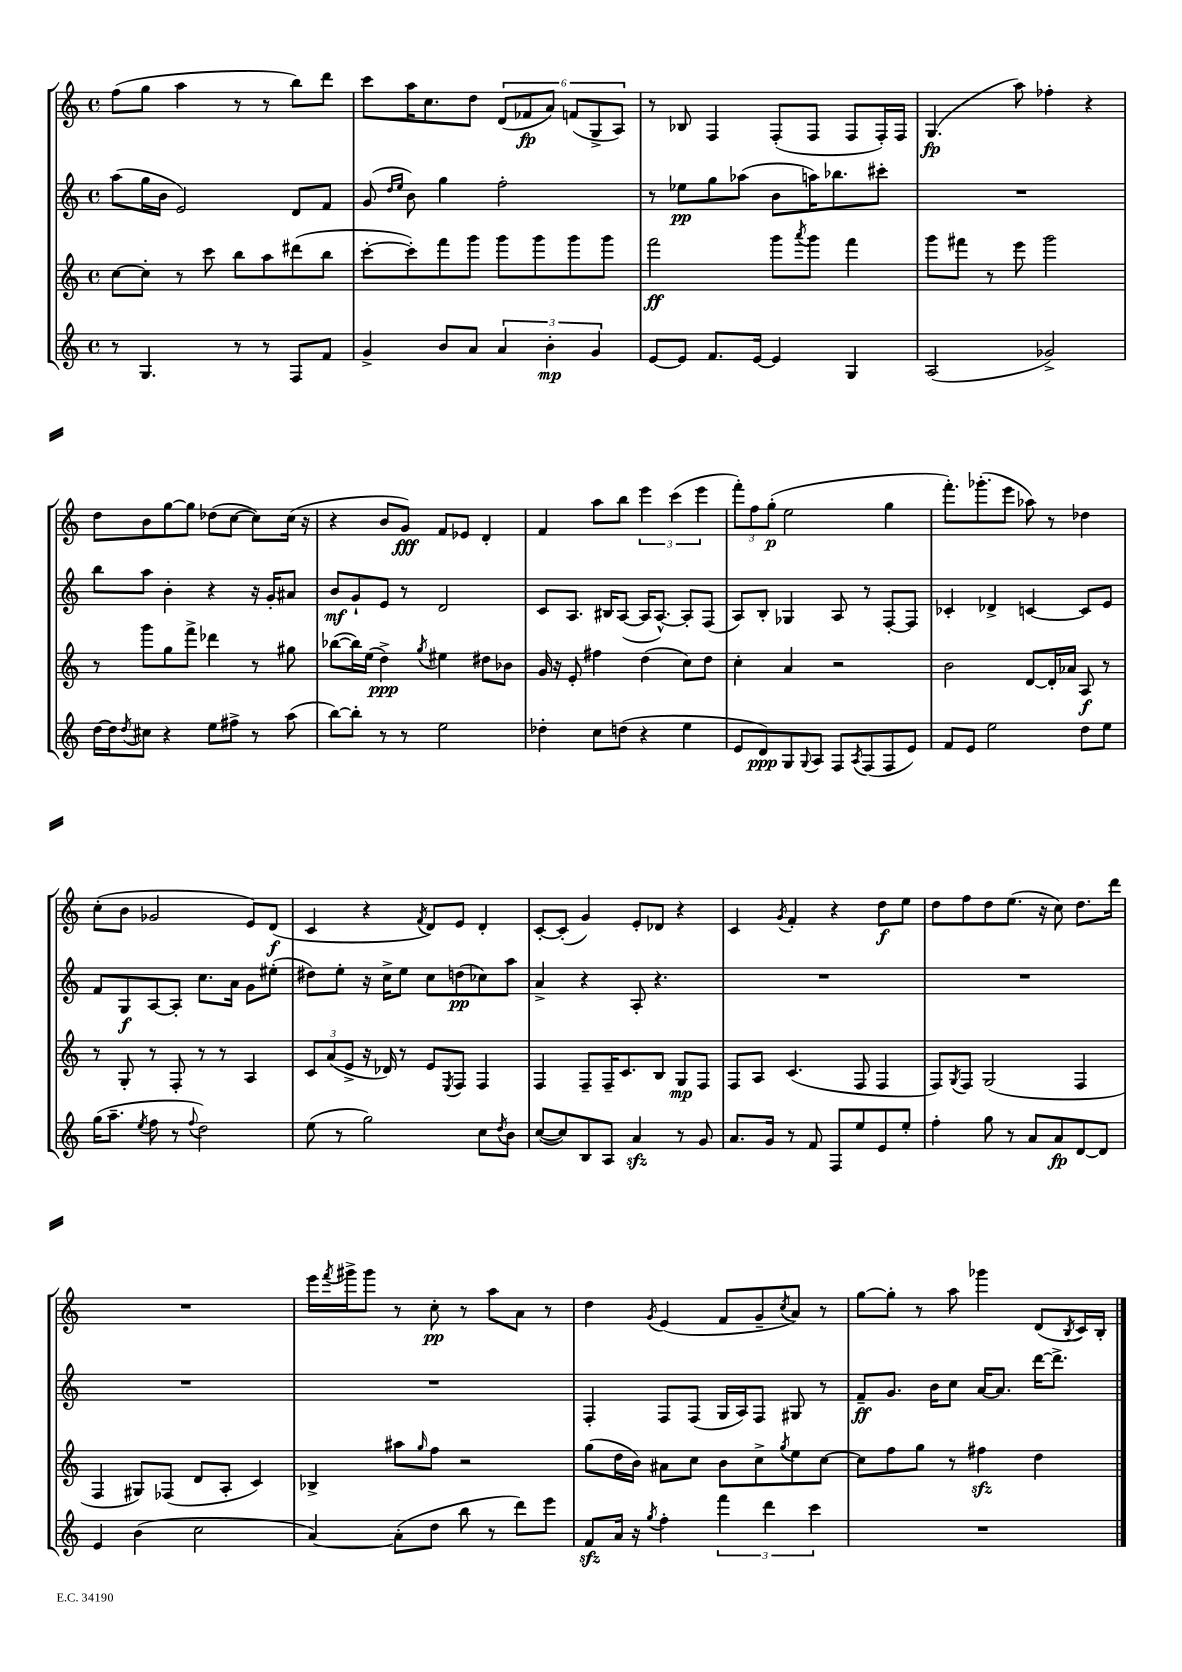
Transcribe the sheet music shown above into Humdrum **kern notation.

**kern	**dynam	**kern	**dynam	**kern	**dynam	**kern	**dynam
*part4	*part4	*part3	*part3	*part2	*part2	*part1	*part1
*staff4	*staff4	*staff3	*staff3	*staff2	*staff2	*staff1	*staff1
*clefG2	*	*clefG2	*	*clefG2	*	*clefG2	*
*k[]	*	*k[]	*	*k[]	*	*k[]	*
*M4/4	*	*M4/4	*	*M4/4	*	*M4/4	*
*met(c)	*	*met(c)	*	*met(c)	*	*met(c)	*
=108	=108	=108	=108	=108	=108	=108	=108
8r	.	[8cc\L	.	(8aa\L	.	(8ff\L	.
4.G/	.	8cc'\J]	.	16gg\L	.	8gg\J	.
.	.	.	.	16b\JJ	.	.	.
.	.	8r	.	2e/)	.	4aa\	.
.	.	8ccc\	.	.	.	.	.
8r	.	8bb\L	.	.	.	8r	.
8r	.	8aa\	.	.	.	8r	.
8F/L	.	(8ddd#X\	.	8d/L	.	8bb\L)	.
8f/J	.	8bb\J	.	8f/J	.	8ddd\J	.
=109	=109	=109	=109	=109	=109	=109	=109
4g^/	.	[8ccc'\L	.	(8g/	.	8ccc\L	.
.	.	.	.	16qqdd/LL	.	.	.
.	.	.	.	16qqee/JJ	.	.	.
.	.	8ccc'\])	.	8b\)	.	16aa\K	.
.	.	.	.	.	.	8.cc\	.
8b/L	.	8fff\	.	4gg\	.	.	.
8a/J	.	8ggg\J	.	.	.	8dd\J	.
6a/	.	8ggg\L	.	2ff'\	.	(12d/L	.
.	.	.	.	.	.	12f-X/	fp
.	.	8ggg\	.	.	.	.	.
6b'\	mp	.	.	.	.	12a/J)	.
.	.	8ggg\	.	.	.	(12fn/L	.
6g/	.	.	.	.	.	12G^/	.
.	.	8ggg\J	.	.	.	.	.
.	.	.	.	.	.	12A/J)	.
=110	=110	=110	=110	=110	=110	=110	=110
[8e/L	.	2fff\	ff	8r	.	8r	.
8e/J]	.	.	.	8ee-X\L	pp	8B-X/	.
8.f/L	.	.	.	8gg\	.	4F/	.
.	.	.	.	(8aa-X\J	.	.	.
[16e/Jk	.	.	.	.	.	.	.
4e/]	.	8ggg\L	.	8b\L	.	(8F'/L	.
.	.	8qaaa/	.	.	.	.	.
.	.	8ggg\J	.	16aan\K)	.	8F/J	.
.	.	.	.	8.bb-X\	.	.	.
4G/	.	4fff\	.	.	.	8F/L	.
.	.	.	.	8ccc#X'\J	.	16F'/L)	.
.	.	.	.	.	.	16F/JJ	.
=111	=111	=111	=111	=111	=111	=111	=111
(2A/	.	8ggg\L	.	1r	.	(4.G/	fp
.	.	8fff#X\J	.	.	.	.	.
.	.	8r	.	.	.	.	.
.	.	8eee\	.	.	.	8aa\)	.
2g-X^/)	.	2ggg\	.	.	.	4ff-X'\	.
.	.	.	.	.	.	4r	.
!!LO:LB:g=z
=112	=112	=112	=112	=112	=112	=112	=112
[16dd\LL	.	8r	.	8bb\L	.	8dd\L	.
16dd\J]	.	.	.	.	.	.	.
8qdd/	.	.	.	.	.	.	.
8cc#X\J	.	8ggg\L	.	8aa\J	.	8b\	.
4r	.	8gg\	.	4b'\	.	[8gg\	.
.	.	8fff^\J	.	.	.	8gg\J]	.
8ee\L	.	4ddd-X\	.	4r	.	(8dd-X\L	.
8ff#X^\J	.	.	.	.	.	[8cc\J	.
8r	.	8r	.	16r	.	8cc\L])	.
.	.	.	.	16g'/KL	.	.	.
(8aa\	.	8gg#X\	.	8a#X/J	.	(16cc\Jk	.
.	.	.	.	.	.	16r	.
=113	=113	=113	=113	=113	=113	=113	=113
[8bb\L)	.	([8bb-X\L	.	8b/L	mf	4r	.
8bb'\J]	.	16bb-\L])	.	8g`/	.	.	.
.	.	(16ee\JJ	.	.	.	.	.
8r	.	4dd^\)	ppp	8e/J	.	8b/L	.
8r	.	.	.	8r	.	8g/J)	fff
.	.	8qgg/	.	.	.	.	.
2ee\	.	4ee#X\	.	2d/	.	8f/L	.
.	.	.	.	.	.	8e-X/J	.
.	.	8dd#X\L	.	.	.	4d'/	.
.	.	8b-X\J	.	.	.	.	.
=114	=114	=114	=114	=114	=114	=114	=114
4dd-X'\	.	16g/	.	8c/L	.	4f/	.
.	.	16r	.	.	.	.	.
.	.	8e'/	.	8.A/J	.	.	.
8cc\L	.	4ff#X\	.	.	.	8aa\L	.
.	.	.	.	16B#X/KL	.	.	.
(8ddn\J	.	.	.	([8A/J	.	8bb\J	.
4r	.	(4dd\	.	16A/KL]	.	6eee\	.
.	.	.	.	[8.A^^/J)	.	.	.
.	.	.	.	.	.	(6ccc\	.
4ee\	.	8cc\L)	.	8A'/L]	.	.	.
.	.	.	.	.	.	6eee\	.
.	.	8dd\J	.	(8F/J	.	.	.
=115	=115	=115	=115	=115	=115	=115	=115
8e/L	.	4cc'\	.	8A/L)	.	12fff'\L)	.
.	.	.	.	.	.	12ff\	.
8d/)	ppp	.	.	8B'/J	.	.	.
.	.	.	.	.	.	(12gg'\J	p
8G/	.	4a/	.	4G-X/	.	2ee\	.
8qqG/	.	.	.	.	.	.	.
8A/J	.	.	.	.	.	.	.
8F/L	.	2r	.	8A/	.	.	.
8qA/	.	.	.	.	.	.	.
(8F/	.	.	.	8r	.	.	.
8F/	.	.	.	[8F'/L	.	4gg\	.
8e/J)	.	.	.	8F/J]	.	.	.
=116	=116	=116	=116	=116	=116	=116	=116
8f/L	.	2b\	.	4c-X'/	.	8.fff'\L)	.
8e/J	.	.	.	.	.	.	.
.	.	.	.	.	.	(8.ggg-X'\	.
2ee\	.	.	.	4d-X^/	.	.	.
.	.	.	.	.	.	8eee\J	.
.	.	[8d/L	.	[4cn/	.	8aa-X\)	.
.	.	16d'/L]	.	.	.	8r	.
.	.	16a-X/JJ	.	.	.	.	.
8dd\L	.	8A/	f	8c/L]	.	4dd-X\	.
8ee\J	.	8r	.	8e/J	.	.	.
!!LO:LB:g=z
=117	=117	=117	=117	=117	=117	=117	=117
(16gg\KL	.	8r	.	8f/L	.	(8cc'\L	.
8.aa~\J	.	.	.	.	.	.	.
.	.	8G'/	.	8G/	f	8b\J	.
8qee/	.	.	.	.	.	.	.
8ff\	.	8r	.	[8A/	.	2g-X/	.
8r	.	8F'/	.	8A'/J]	.	.	.
8qqff/	.	.	.	.	.	.	.
2dd\)	.	8r	.	8.cc\L	.	.	.
.	.	8r	.	.	.	.	.
.	.	.	.	16a\Jk	.	.	.
.	.	4A/	.	8g\L	.	8e/L)	.
.	.	.	.	(8ee#X'\J	.	(8d/J	f
=118	=118	=118	=118	=118	=118	=118	=118
(8ee\	.	12c/L	.	8dd#X\L)	.	4c/	.
.	.	(12a/	.	.	.	.	.
8r	.	.	.	8ee'\J	.	.	.
.	.	12e^/J	.	.	.	.	.
2gg\)	.	16r	.	16r	.	4r	.
.	.	16d-X/)	.	16cc^\KL	.	.	.
.	.	8r	.	8ee\J	.	.	.
.	.	.	.	.	.	8qf/	.
.	.	8e/L	.	8cc\L	.	8d/L)	.
.	.	8qE/	.	.	.	.	.
.	.	8F/J	.	(8ddn\	pp	8e/J	.
8cc\L	.	4F/	.	8cc-X\)	.	4d'/	.
8qdd/	.	.	.	.	.	.	.
8b\J	.	.	.	8aa\J	.	.	.
=119	=119	=119	=119	=119	=119	=119	=119
([8cc/L	.	4F/	.	4a^/	.	[8c'/L	.
8cc/])	.	.	.	.	.	(8c'/J]	.
8B/	.	8F~/L	.	4r	.	4g/)	.
8A/J	.	16F~/K	.	.	.	.	.
.	.	8.c/	.	.	.	.	.
4azz/	.	.	.	8A'/	.	8e'/L	.
.	.	8B/J	.	4.r	.	8d-X/J	.
8r	.	8G/L	mp	.	.	4r	.
8g/	.	8F/J	.	.	.	.	.
=120	=120	=120	=120	=120	=120	=120	=120
8.a/L	.	8F/L	.	1r	.	4c/	.
.	.	8A/J	.	.	.	.	.
16g/Jk	.	.	.	.	.	.	.
.	.	.	.	.	.	8qg/	.
8r	.	(4.c/	.	.	.	4f'/	.
8f/	.	.	.	.	.	.	.
8F/L	.	.	.	.	.	4r	.
8ee/	.	8F/	.	.	.	.	.
8e/	.	4F/	.	.	.	8dd\L	f
8ee'/J	.	.	.	.	.	8ee\J	.
=121	=121	=121	=121	=121	=121	=121	=121
4ff'\	.	8F/L)	.	1r	.	8dd\L	.
.	.	8qG/	.	.	.	.	.
.	.	8F/J	.	.	.	8ff\	.
8gg\	.	(2G/	.	.	.	8dd\	.
8r	.	.	.	.	.	(8.ee\J	.
8a/L	.	.	.	.	.	.	.
.	.	.	.	.	.	16r	.
8a/	fp	.	.	.	.	8cc\)	.
[8d/	.	4F/	.	.	.	8.dd\L	.
8d/J]	.	.	.	.	.	.	.
.	.	.	.	.	.	16ddd\Jk	.
!!LO:LB:g=z
=122	=122	=122	=122	=122	=122	=122	=122
4e/	.	4F/	.	1r	.	1r	.
(4b\	.	8G#X/L)	.	.	.	.	.
.	.	(8F-X/J	.	.	.	.	.
2cc\	.	8d/L	.	.	.	.	.
.	.	8A'/J	.	.	.	.	.
.	.	4c/)	.	.	.	.	.
=123	=123	=123	=123	=123	=123	=123	=123
[4a/)	.	4B-X^/	.	1r	.	16eee\LL	.
.	.	.	.	.	.	8qfff/	.
.	.	.	.	.	.	16ggg#X^\J	.
.	.	.	.	.	.	8ggg#\J	.
(8a'\L]	.	8aa#X\L	.	.	.	8r	.
.	.	16qqgg/	.	.	.	.	.
8dd\J	.	8ff\J	.	.	.	8cc'\	pp
8bb\	.	2r	.	.	.	8r	.
8r	.	.	.	.	.	8aa\L	.
8ddd\L)	.	.	.	.	.	8a\J	.
8eee\J	.	.	.	.	.	8r	.
=124	=124	=124	=124	=124	=124	=124	=124
8fzz/L	.	(8gg\L	.	4F'/	.	4dd\	.
16a/Jk	.	16dd\L	.	.	.	.	.
16r	.	16b\JJ)	.	.	.	.	.
8qgg/	.	.	.	.	.	8qg/	.
4ff'\	.	8a#X\L	.	8F/L	.	(4e/	.
.	.	8cc\J	.	(8F/J	.	.	.
6fff\	.	8b\L	.	16G/LL	.	8f/L	.
.	.	.	.	16A/J)	.	.	.
.	.	8cc^\	.	8F/J	.	8g~/	.
6ddd\	.	.	.	.	.	.	.
.	.	8qgg/	.	.	.	8qcc/	.
.	.	8ee\	.	8G#X/	.	8a/J)	.
6ccc\	.	.	.	.	.	.	.
.	.	[8cc\J	.	8r	.	8r	.
=125	=125	=125	=125	=125	=125	=125	=125
1r	.	8cc\L]	.	8f~/L	ff	[8gg\L	.
.	.	8ff\	.	8.g/J	.	8gg'\J]	.
.	.	8gg\J	.	.	.	8r	.
.	.	.	.	16b\KL	.	.	.
.	.	8r	.	8cc\J	.	8aa\	.
.	.	4ff#Xzz\	.	[16a/KL	.	4ggg-X\	.
.	.	.	.	8.a/J]	.	.	.
.	.	4dd\	.	[16ddd\KL	.	(8d/L	.
.	.	.	.	8.ddd^\J]	.	.	.
.	.	.	.	.	.	8qB/	.
.	.	.	.	.	.	16c/L)	.
.	.	.	.	.	.	16B'/JJ	.
==	==	==	==	==	==	==	==
*-	*-	*-	*-	*-	*-	*-	*-
